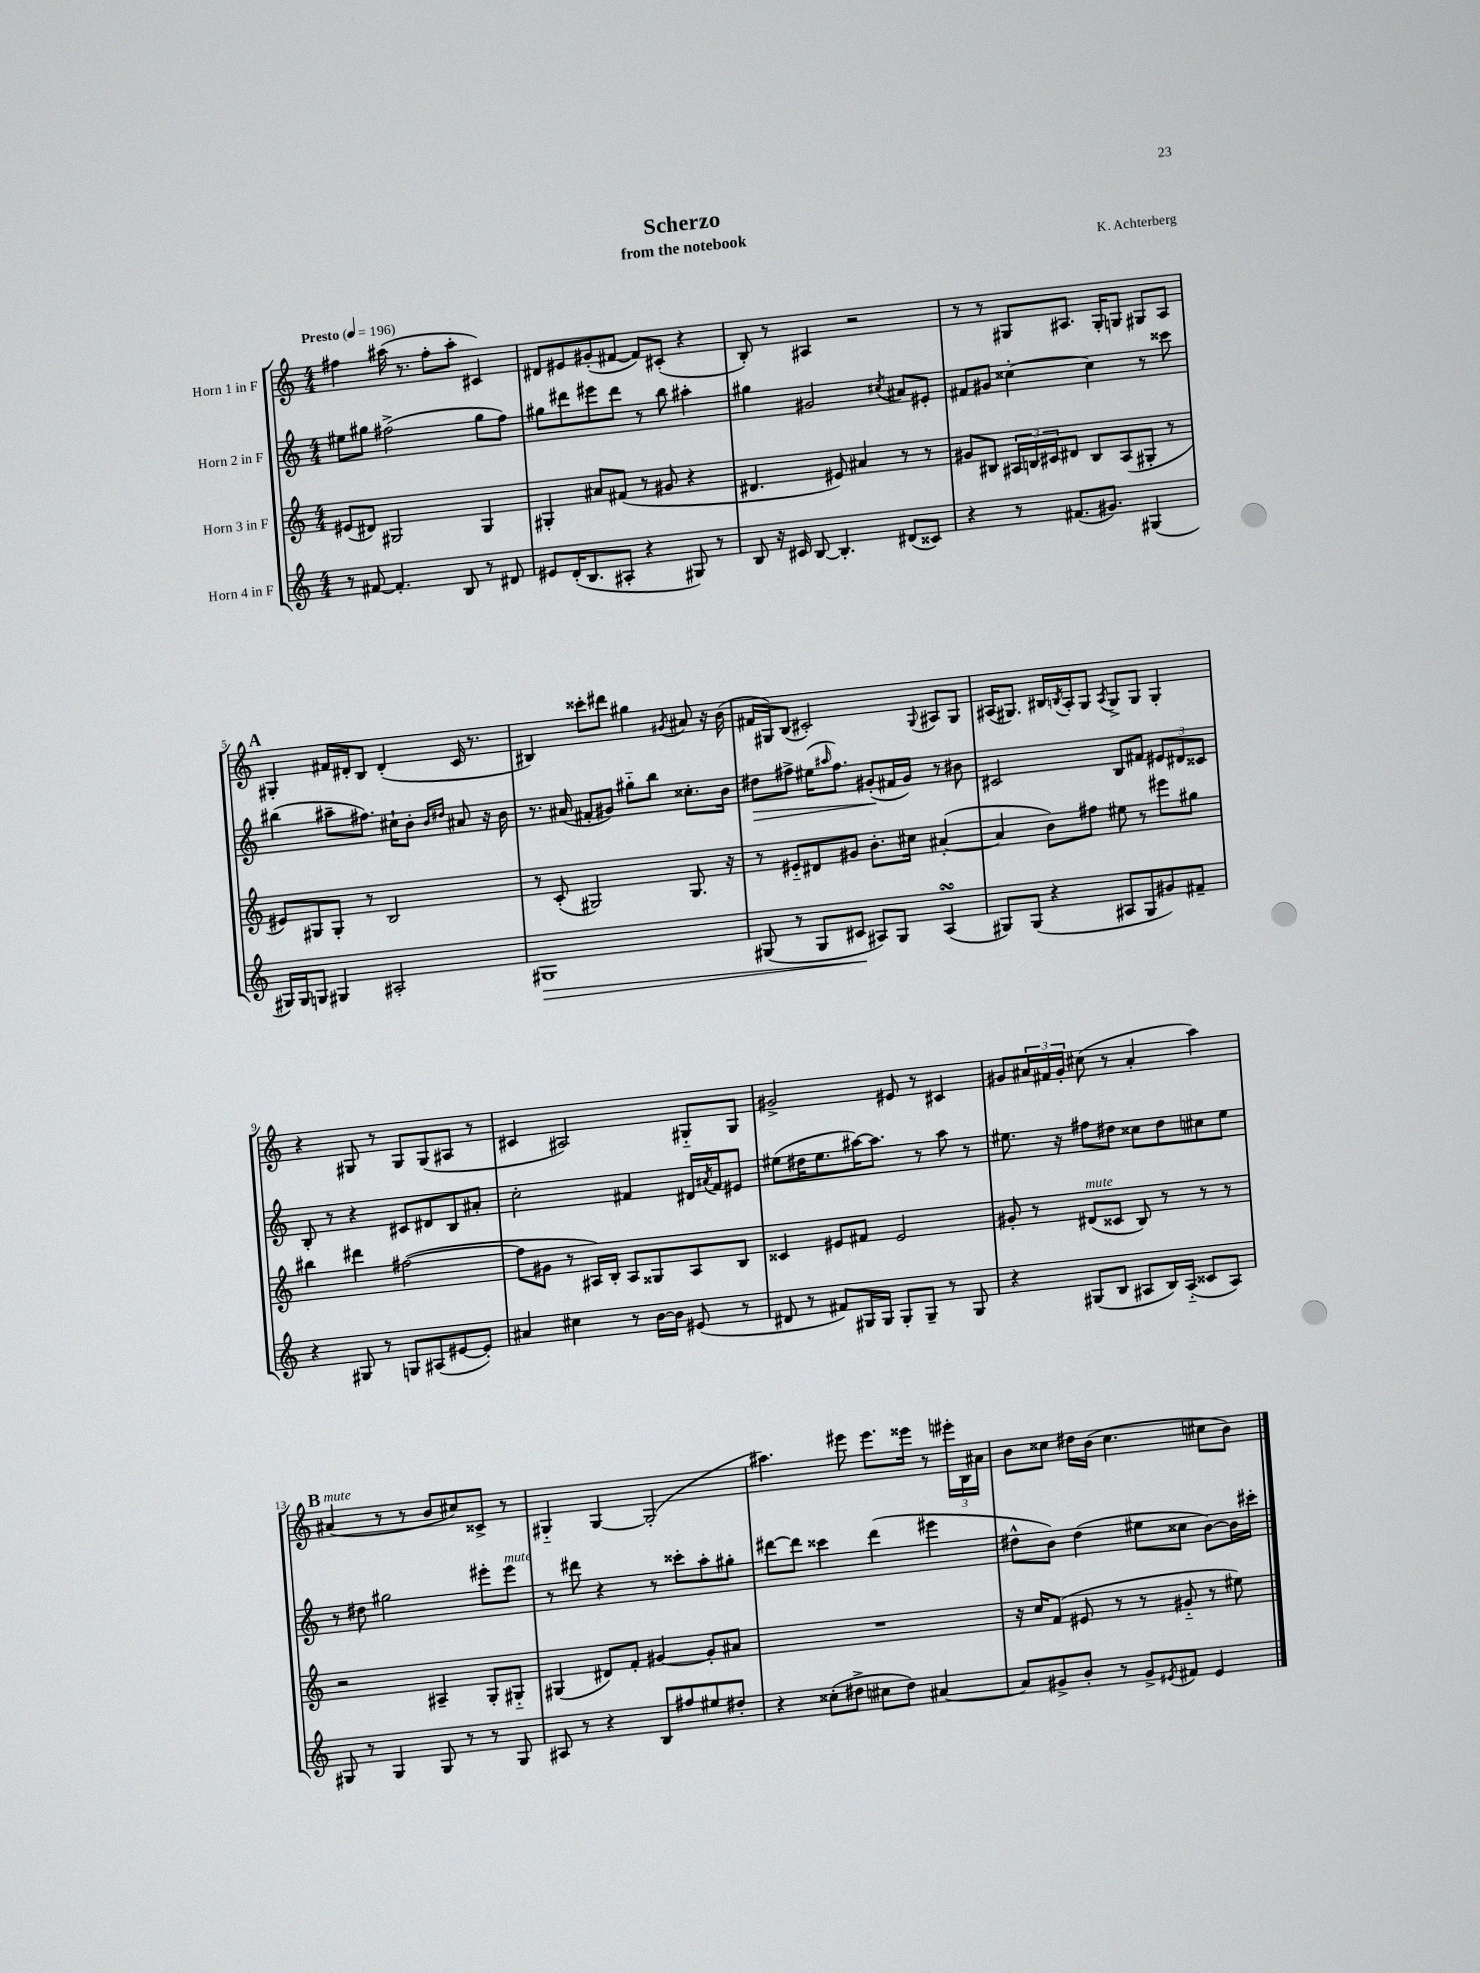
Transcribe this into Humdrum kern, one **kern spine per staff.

**kern	**kern	**kern	**kern
*staff4	*staff3	*staff2	*staff1
*clefG2	*clefG2	*clefG2	*clefG2
*k[]	*k[]	*k[]	*k[]
*M4/4	*M4/4	*M4/4	*M4/4
*MM196	*MM196	*MM196	*MM196
8r	(8e#	8ee#	4ff#
[8f#	8d#)	8gg#	.
4.f#']	2G#	(2ff#^	(16aa#
.	.	.	8.r
.	.	.	8ff#'
8B	.	.	8aa#'
8r	4G#	8gg#	4c#)
8d#	.	8ff#)	.
=	=	=	=
8e#	4G#'	8gg#	8d#
(16d'	.	8ddd#	8e#
8.B	.	.	.
.	8a#	8eee#	(8g#'
8A#'	(8f#	8ddd#	[8f#
4r	8r	8r	8f#])
.	8g#	8bb	(8c#'
8G#)	4r	4aa#'	4r
8r	.	.	.
=	=	=	=
8B	4.d#	4gg#	8B')
16r	.	.	8r
16c#	.	.	.
[8B	.	2g#	4A#
4.B']	8e#)	.	.
.	4a#	.	2r
.	.	8qcc#	.
(8d#	8r	8a#	.
8c##)	8r	8e#'	.
=	=	=	=
4r	8g#	8f#	8r
.	8B#	8g#	8r
8r	24A#	[4cc##'	8G#
.	24B	.	.
.	24c#	.	.
(8.f#	8d#	.	8.A#
.	8B	4cc##]	.
8.g#)	.	.	16G#'
.	(8A#	.	8G
(4G#	8G#'	8r	8G#
.	8r	8ccc##	8A#
=	=	=	=
16G#)	8e#)	(4bb#	4G#'
16G#	.	.	.
8G	8G#	.	.
4G#	8G#'	8aa#~	16f#
.	.	.	16d#'
.	8r	8.ff#)	8B
2A#'	2B	.	(4d#'
.	.	16cc#`	.
.	.	8b'	.
.	.	16qqb	.
.	.	16qqdd#	.
.	.	8a#	16c
.	.	.	8.r
.	.	16r	.
.	.	16b	.
=	=	=	=
1G#	8r	8.r	4B#)
.	(8c'	.	.
.	.	(16a#	.
.	2G#)	8f#'	8ccc##'
.	.	8g#)	8ddd#
.	.	8gg#'~	4gg#
.	.	8bb	.
.	.	.	8qg#
.	8.G#	8.cc##'	8a#
.	.	.	16r
.	16r	16b	(16b
=	=	=	=
(8G#	8r	8dd#	16f#
.	.	.	16G#)
8r	8e#'~	8ff#^	(8B
8G#	8d#	(16ee#	2c#')
.	.	16qqaa#	.
.	.	8.ff#)	.
8c#	8g#	.	.
8A#)	8.b'	(8g#'	.
8G#	.	16f#	.
.	16cc#	16g#)	.
.	.	.	8qqG#
(4A#	([4a#'	8r	8A#
.	.	8b#	8G#
=	=	=	=
8G#)	4a#]	2c#	(16A#
.	.	.	8.G#)
(8G#	.	.	.
4r	8b)	.	16B#
.	.	.	8qB
.	.	.	16A#'
.	8ff#	.	8G#
.	.	.	8qA#
8A#	8ee#	8B	8G#^
8G#	8r	8f#	8G#
8g#)	8eee#	12e#	4G#'
.	.	12d#	.
8f#~	8gg#	.	.
.	.	12c##	.
=	=	=	=
4r	4bb#	8B'	4r
.	.	8r	.
8G#	4ddd#	4r	8G#
8r	.	.	8r
8G	([2ff#	8c#	8G#
(8A#	.	8d#	(8G#
[8e#	.	8B	8A#
8e#'])	.	8a#'	8r
=	=	=	=
4a#	8ff#]	2cc'	4c#
.	8g#	.	.
4cc#	8r	.	2A#)
.	16A#)	.	.
.	16B'	.	.
8r	8A#	4f#	.
[16b	8G##	.	.
16b]	.	.	.
(8e#	8A#	16d#	8G#'~
.	.	8qa#	.
.	.	16f#	.
8r	8B	8e#	8G#
=	=	=	=
8d#	4c##	(8ee#	2g#^
8r	.	16dd#	.
.	.	8.ee#	.
8f#)	8e#	.	.
16G#	8f#	[16aa#)	.
16G#	.	8.aa#]	.
8G#'	2e#	.	8e#
8G#~	.	8r	8r
8r	.	8aa#	4c#
8G#	.	8r	.
=	=	=	=
4r	8g#'	8.ee#	8g#
.	8r	.	24a#
.	.	.	24f#
.	.	16r	.
.	.	.	24g#'
(8G#	(8d#	8ff#	(8cc#
8B	8c##	8dd#	8r
8A#	8B)	8cc##	4a#'
16B)	8r	8dd#	.
(16A#'~	.	.	.
8c##	8r	8cc#	4aa)
8A#)	8r	8ee#	.
=	=	=	=
8G#	2r	8r	(4a#
8r	.	8dd#	.
4G#	.	2gg#	8r
.	.	.	8r
8G#	4A#~	.	8b
8r	.	.	8cc#)
8r	8G'	8eee#'	8c##^
8G#	8G#'~	8eee#	8r
=	=	=	=
8A#	(4G#	8r	4G#'~
8r	.	8ddd#	.
4r	8d#)	4r	[4G#
.	8f'	.	.
8B	[4g#	8r	(2G#']
8ff#	.	8ccc##'	.
8ee#	8g#']	8aa'	.
8dd#'	8a#	8gg#'	.
=	=	=	=
4r	1r	[8ddd#	4.aa#)
.	.	8ddd#]	.
(8cc##'	.	4ccc##	.
8dd#^	.	.	8eee#
8cc#	.	(4ddd#	8.eee#
8dd#)	.	.	.
.	.	.	16eee##
[4a#	.	4eee#	8r
.	.	.	24eee#'
.	.	.	24B
.	.	.	24a#
=	=	=	=
8a#]	16r	8dd#^^	8b
.	16cc	.	.
8g#^	(8f	8b)	8cc##
8b'	8e#	(4dd#	16dd#
.	.	.	(16b
8r	8r	.	4.cc##
8g#^	8r	8ee#	.
8qe#	.	.	.
8f#	8g#'~	8cc##	.
4e#	8r	[8b)	8cc#
.	8ee#)	16b]	8b)
.	.	16ccc#'	.
==	==	==	==
*-	*-	*-	*-
